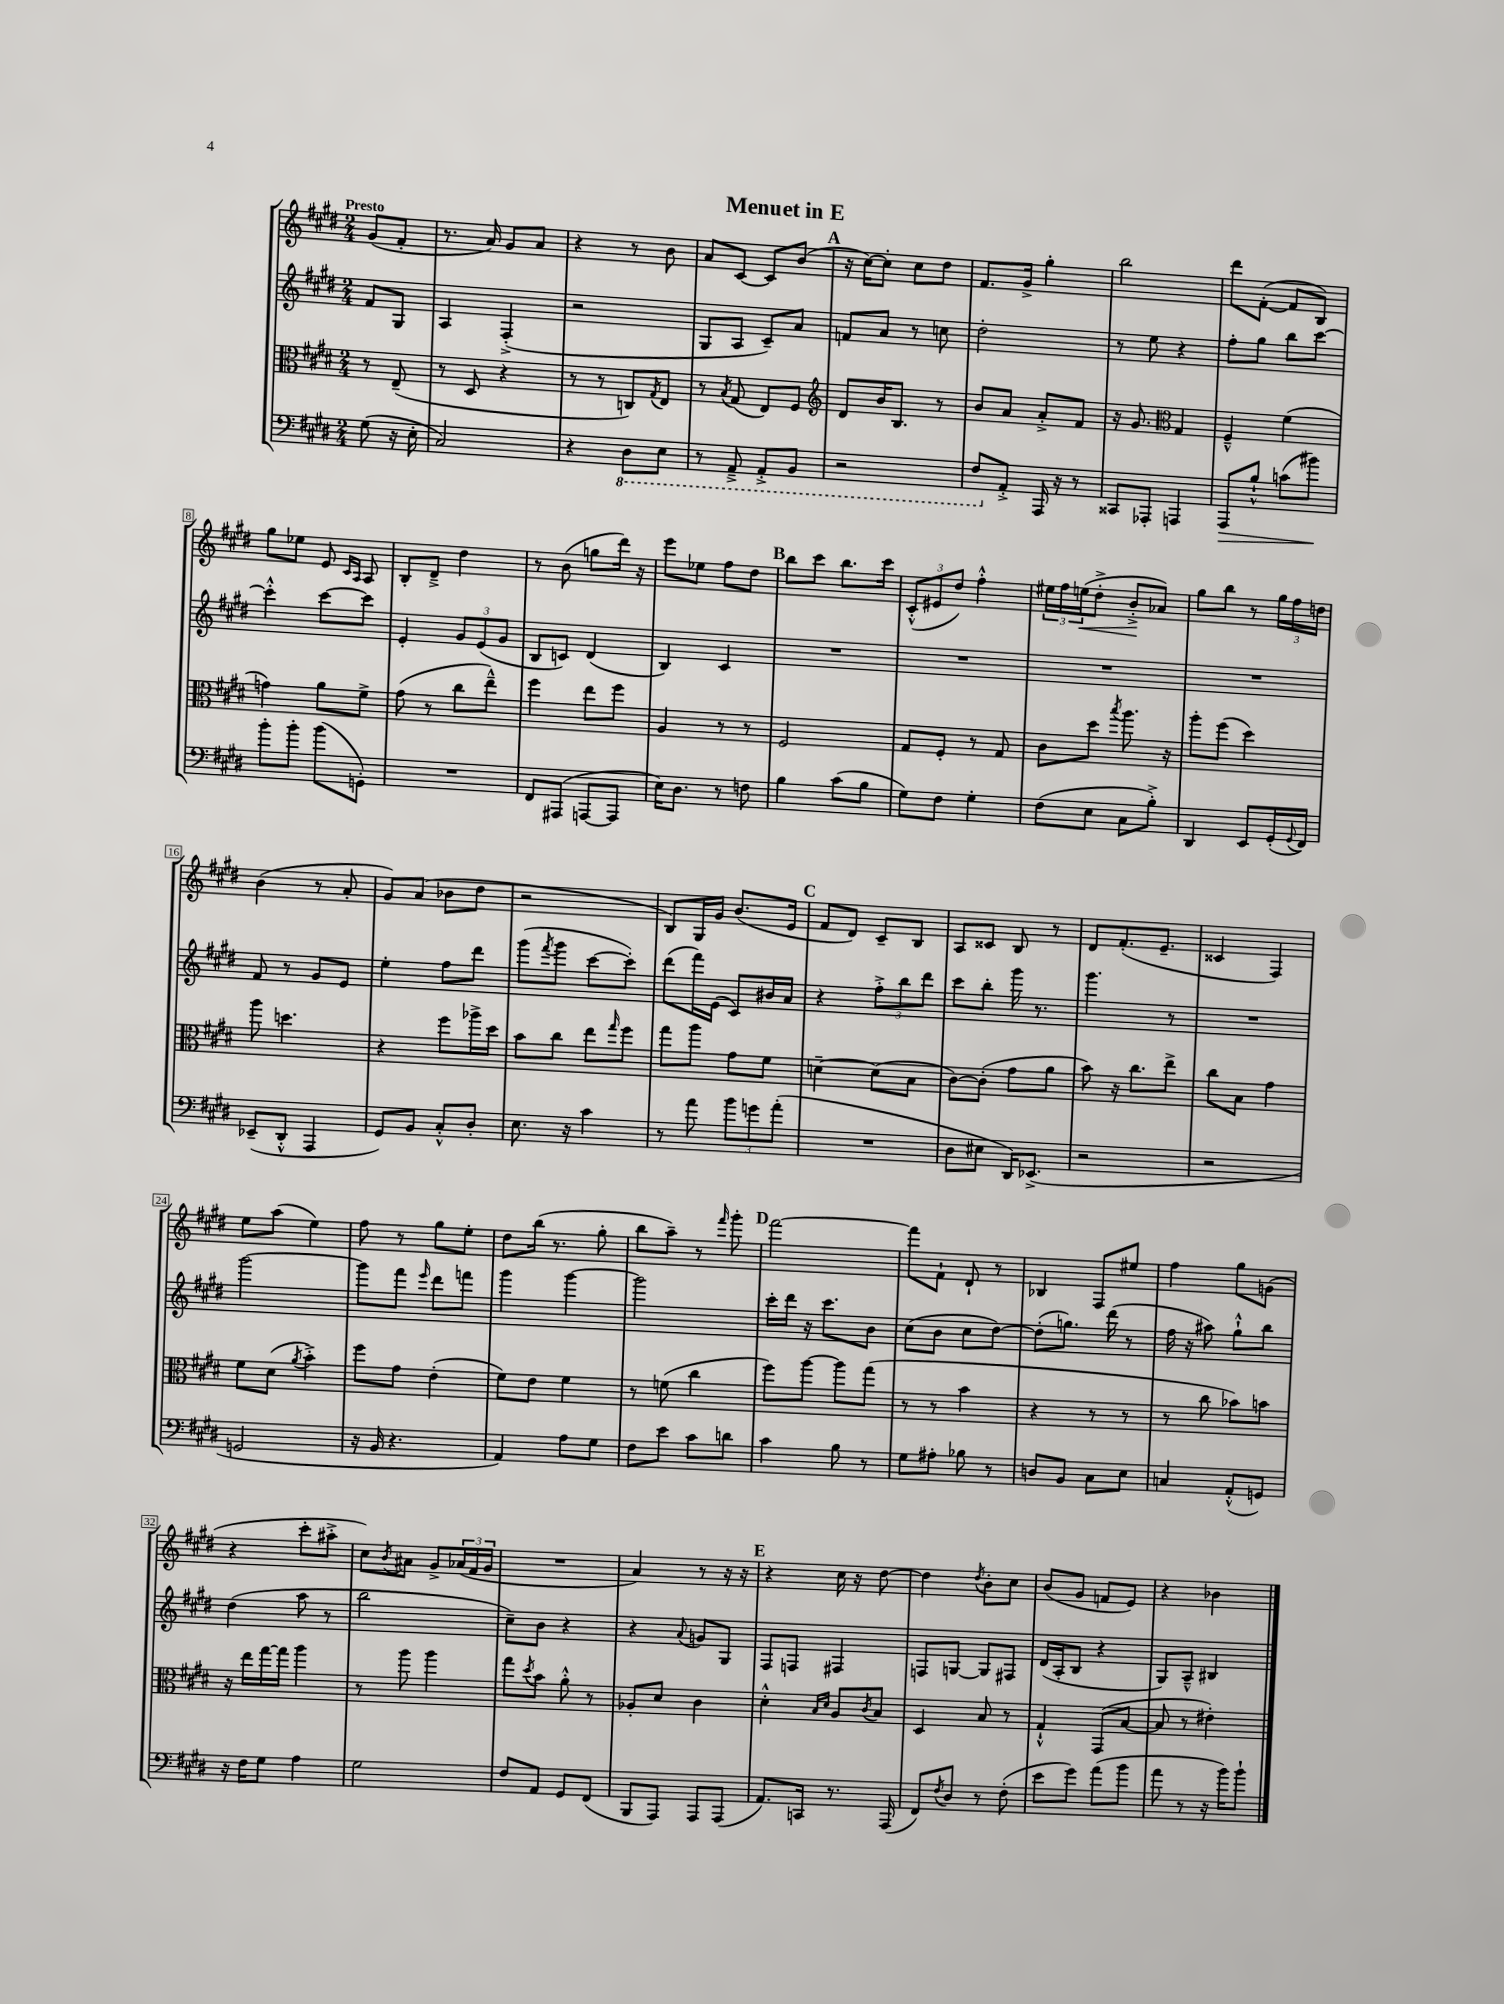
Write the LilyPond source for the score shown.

\header { title = "Menuet in E" }
<<
\new StaffGroup <<
\new Staff = "s0" {
    \clef treble \key e \major \numericTimeSignature \time 2/4 \partial 4 \tempo "Presto"
    gis'8( fis'8-. |
    r8. a'16) gis'8 a'8 |
    r4 r8 b'8 |
    a'8 cis'8~ cis'8 b'8( |
    \mark \markup { \bold "A" } r16 cis''16~) cis''8-. cis''8 dis''8 |
    fis'8. gis'16-> gis''4-. |
    b''2 |
    dis'''8 fis'8~-.( fis'8 b8) |
    gis''8 ees''8 e'8 \grace { cis'16 a16 } a8 |
    b8-. dis'8---> dis''4 |
    r8 b'8( g''8 dis'''16) r16 |
    e'''8 ees''8 fis''8 dis''8 |
    \mark \markup { \bold "B" } b''8 cis'''8 b''8. cis'''16 |
    \tuplet 3/2 { cis'8-.-^( eis'8 dis''8) } fis''4-.-^ |
    \tuplet 3/2 { eis''16 fis''16 e''16\<( } dis''8-.-> b'8-.->\! aes'8) |
    gis''8 b''8 r8 \tuplet 3/2 { gis''16 fis''16 d''16 } |
    b'4( r8 a'8-. |
    gis'8) a'8( bes'8 dis''8 |
    r2 |
    b8) gis16 gis'16 b'8.( e'16 |
    \mark \markup { \bold "C" } fis'8 dis'8) cis'8-- b8 |
    a8 cisis'8 b8 r8 |
    dis'8 fis'8.-.( e'8.-- |
    cisis'4 fis4) |
    e''8 a''8( e''4) |
    fis''8 r8 gis''8 e''8-. |
    dis''8 b''16( r8. gis''8-. |
    b''8 a''8--) r8 \grace { fis'''16 } gis'''8-. |
    \mark \markup { \bold "D" } fis'''2~ |
    fis'''8 fis'8-! dis'8-! r8 |
    bes4 fis8 eis''8 |
    fis''4 gis''8 g'8( |
    r4 cis'''8-. ais''8-.-> |
    cis''8) \acciaccatura { b'8 } ais'8 gis'8-> \tuplet 3/2 { aes'16( fis'16 gis'16 } |
    R2 |
    a'4) r8 r16 r16 |
    \mark \markup { \bold "E" } r4 cis''16 r16 dis''8~ |
    dis''4 \acciaccatura { dis''8 } b'8-. cis''8 |
    b'8( gis'8 f'8 e'8) |
    r4 bes'4 \bar "|." |
}
\new Staff = "s1" {
    \clef treble \key e \major \numericTimeSignature \time 2/4 \partial 4
    fis'8 gis8 |
    a4 fis4-.->( |
    r2 |
    gis8 a8 cis'8--) a'8 |
    \mark \markup { \bold "A" } f'8 a'8 r8 c''8 |
    dis''2-. |
    r8 e''8 r4 |
    fis''8-. gis''8 b''8 cis'''8~ |
    cis'''4-.-^ cis'''8~ cis'''8 |
    e'4-. \tuplet 3/2 { gis'8 e'8( gis'8 } |
    b8 c'8) dis'4( |
    b4) cis'4 |
    \mark \markup { \bold "B" } R2 |
    R2 |
    R2 |
    R2 |
    fis'8 r8 gis'8 e'8 |
    e''4-. fis''8 dis'''8 |
    gis'''8( \acciaccatura { fis'''8 } gis'''8 cis'''8~ cis'''8-.) |
    dis'''8( fis'''16) e'16( cis'8) bis'16 a'16 |
    \mark \markup { \bold "C" } r4 \tuplet 3/2 { fis''8-.-> b''8 dis'''8 } |
    cis'''8 b''8-. gis'''16 r8. |
    gis'''4. r8 |
    R2 |
    gis'''2~ |
    gis'''8 fis'''8 \grace { e'''16 } dis'''8 f'''8 |
    gis'''4 gis'''4~ |
    gis'''2 |
    \mark \markup { \bold "D" } cis'''16-. dis'''16 r16 cis'''8. b'8 |
    cis''8( b'8 cis''8 dis''8~) |
    dis''8-.( g''8.) dis'''16( r8 |
    fis''16 r16 ais''8) gis''8-!-^ b''8 |
    dis''4( a''8 r8 |
    b''2 |
    cis''8--) b'8 r4 |
    r4 \appoggiatura { a'8 } g'8 gis8 |
    \mark \markup { \bold "E" } fis8 f8 fis4 |
    f8 g8~ g8 fis8 |
    dis'16( a16-. b8 r4 |
    gis8) a8---^ bis4 \bar "|." |
}
\new Staff = "s2" {
    \clef alto \key e \major \numericTimeSignature \time 2/4 \partial 4
    r8 e8--( |
    r8 dis8 r4 |
    r8 r8 c8) \acciaccatura { gis8 } e8 |
    r8 \acciaccatura { b8 } gis8( e8) fis8 |
    \mark \markup { \bold "A" } \clef treble dis'8 b'16 b8. r8 |
    b'8 a'8 a'8-.-> fis'8 |
    r16 gis'8. \clef alto gis4 |
    fis4---^ fis'4( |
    g'4) a'8 fis'8-> |
    gis'8( r8 cis''8 e''8---^) |
    fis''4 e''8 fis''8 |
    a4 r8 r8 |
    \mark \markup { \bold "B" } fis2 |
    gis8 fis8-. r8 gis8 |
    cis'8 dis''8 \acciaccatura { b''8 } a''8. r16 |
    a''8-. fis''8( dis''4) |
    a''8 d''4. |
    r4 fis''8 aes''16-> dis''16 |
    b'8 cis''8 e''8 \grace { gis''16 } fis''8 |
    gis''8 a''8 gis'8 fis'8 |
    \mark \markup { \bold "C" } d'4~-- d'8( b8 |
    cis'8~) cis'8-.( gis'8 a'8 |
    b'8) r16 cis''8. e''8-> |
    cis''8 b8 gis'4 |
    fis'8 dis'8( \acciaccatura { a'8 } b'4-.->) |
    fis''8 gis'8 e'4-.( |
    fis'8) e'8 fis'4 |
    r8 f'8( cis''4 |
    \mark \markup { \bold "D" } fis''8) a''8~ a''8 gis''8( |
    r8 r8 b'4 |
    r4 r8 r8 |
    r8 cis''8 bes'8) b'8 |
    r16 e''16 gis''16~ gis''16 a''4 |
    r8 a''8 a''4 |
    gis''8 \acciaccatura { dis''8 } b'8 a'8-.-^ r8 |
    aes8-. dis'8 cis'4 |
    \mark \markup { \bold "E" } dis'4-.-^ \grace { b16 dis'16 } a8 \acciaccatura { cis'8 } b8 |
    dis4 b8 r8 |
    gis4-!-^ gis,8( b8~ |
    b8 r8 eis'4-.) \bar "|." |
}
\new Staff = "s3" {
    \clef bass \key e \major \numericTimeSignature \time 2/4 \partial 4
    gis8( r16 e16-. |
    cis2) |
    r4 \ottava #-1 dis,8 e,8 |
    r8 a,,8---> a,,8-.-> b,,8 |
    \mark \markup { \bold "A" } r2 |
    fis,8 \ottava #0 a,8-.-> a,,16 r16 r8 |
    cisis,8 aes,,8-. a,,4 |
    a,,8\> b8-!-^ c'8( bis'8\!) |
    b'8-. b'8-. b'8( g,8-.) |
    R2 |
    fis,8 ais,,8( a,,8~ a,,8 |
    e16) dis8. r8 f8 |
    \mark \markup { \bold "B" } b4 cis'8( b8 |
    gis8) fis8 gis4-. |
    fis8( e8 cis8 b8-.->) |
    dis,4 e,8 gis,16-.( \appoggiatura { gis,8 } fis,16) |
    ees,8--( dis,8-.-^ a,,4 |
    gis,8) b,8 cis8-.-^ dis8-. |
    e8. r16 cis'4 |
    r8 a'8 \tuplet 3/2 { b'8 g'8 a'8-.( } |
    \mark \markup { \bold "C" } R2 |
    dis8 eis8 dis,16) ees,8.->( |
    r2 |
    r2 |
    g,2 |
    r16 b,16 r4. |
    a,4) a8 gis8 |
    fis8 e'8 cis'8 d'8 |
    \mark \markup { \bold "D" } cis'4 b8 r8 |
    gis8 ais8-. bes8 r8 |
    d8 b,8 cis8 e8 |
    c4 a,8-.-^( g,8) |
    r16 fis16 gis8 a4 |
    gis2 |
    fis8 a,8 gis,8 fis,8( |
    b,,8 a,,8) a,,8 a,,8( |
    \mark \markup { \bold "E" } a,8.) c,16 r8. a,,16( |
    fis,8) \acciaccatura { fis8 } dis8 r8 fis8-.( |
    e'8 gis'8) a'8( b'8 |
    a'8 r8 r16 b'16) b'8-! \bar "|." |
}
>>
>>
\layout { \context { \Score \override BarNumber.stencil = #(make-stencil-boxer 0.1 0.3 ly:text-interface::print) } }
